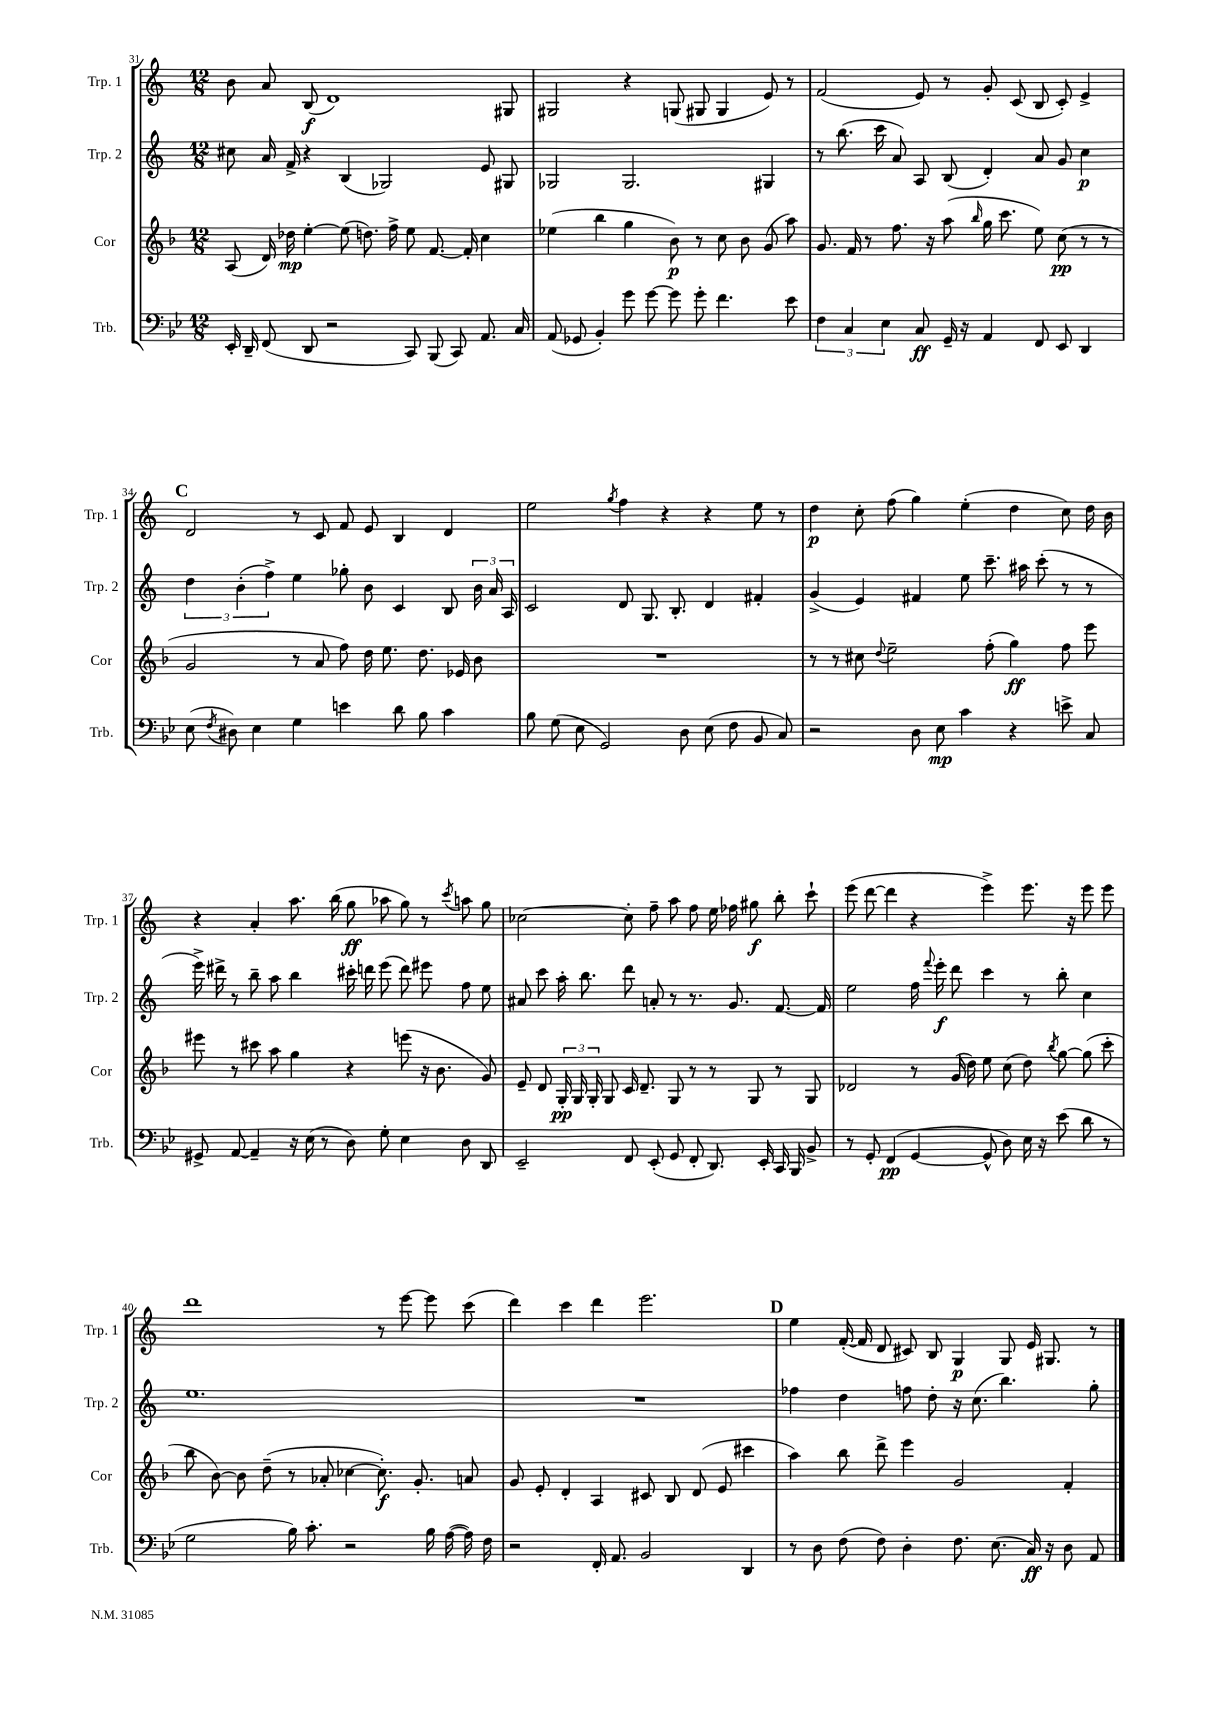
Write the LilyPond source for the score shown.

<<
\new StaffGroup <<
\new Staff = "s0" \with { instrumentName = "Trp. 1" shortInstrumentName = "Trp. 1" } {
    \clef treble \key c \major \numericTimeSignature \time 12/8
    \autoBeamOff b'8 a'8 b8\f( d'1) gis8 |
    gis2 r4 g8( gis8 gis4 e'8) r8 |
    f'2( e'8) r8 g'8-. c'8( b8 c'8-.) e'4-> |
    \mark \markup { \bold "C" } d'2 r8 c'8 f'8 e'8 b4 d'4 |
    e''2 \acciaccatura { g''8 } f''4 r4 r4 e''8 r8 |
    d''4\p c''8-. f''8( g''4) e''4-.( d''4 c''8) d''16 b'16 |
    r4 a'4-. a''8. b''16( g''8\ff aes''8 g''8) r8 \acciaccatura { c'''8 } a''8 g''8 |
    ces''2~ ces''8-. f''8-- a''8 f''8 e''16 fes''16 gis''8\f b''8-. c'''8-! |
    e'''8( d'''8~ d'''4 r4 e'''4->) e'''8. r16 e'''8 e'''8 |
    d'''1 r8 e'''8~ e'''8 c'''8( |
    d'''4) c'''4 d'''4 e'''2. |
    \mark \markup { \bold "D" } e''4 f'16~-.( f'16 d'8 cis'8) b8 g4\p g8 e'16 gis8. r8 \bar "|." |
}
\new Staff = "s1" \with { instrumentName = "Trp. 2" shortInstrumentName = "Trp. 2" } {
    \clef treble \key c \major \numericTimeSignature \time 12/8
    \autoBeamOff cis''8 a'16 f'16-> r4 b4( ges2) e'8 gis8 |
    ges2 ges2. gis4 |
    r8 b''8.( c'''16 a'8) a8 b8( d'4-.) a'8 g'8 c''4\p |
    \mark \markup { \bold "C" } \tuplet 3/2 { d''4 b'4-.( f''4->) } e''4 ges''8-. b'8 c'4 b8 \tuplet 3/2 { b'16 a'16 a16 } |
    c'2 d'8 g8. b8.-. d'4 fis'4-. |
    g'4->( e'4) fis'4 e''8 c'''8.-- ais''16 c'''8-.( r8 r8 |
    e'''16->) dis'''16-> r8 b''8-- a''8 b''4 cis'''16-. d'''16 e'''8( d'''8) eis'''8 f''8 e''8 |
    ais'8 c'''8 a''16-. b''8. d'''8 a'8-. r8 r8. g'8. f'8.~ f'16 |
    e''2 f''16 \appoggiatura { f'''8 } e'''16-.\f d'''8 c'''4 r8 b''8-. c''4 |
    e''1. |
    R1. |
    \mark \markup { \bold "D" } fes''4 d''4 f''8 d''8-. r16 c''8.( b''4.) g''8-. \bar "|." |
}
\new Staff = "s2" \with { instrumentName = "Cor" shortInstrumentName = "Cor" } {
    \clef treble \key f \major \numericTimeSignature \time 12/8
    \autoBeamOff a8( d'16) des''16\mp e''4~-. e''8( d''8.) f''16-> e''8 f'8.~ f'16-. c''4 |
    ees''4( bes''4 g''4 bes'8\p) r8 c''8 bes'8 g'8( a''8) |
    g'8. f'16 r8 f''8. r16 a''8( \grace { bes''16 } g''16 c'''8. e''8) c''8\pp( r8 r8 |
    \mark \markup { \bold "C" } g'2 r8 a'8 f''8) d''16 e''8. d''8. ees'16 bes'8 |
    R1. |
    r8 r8 cis''8 \appoggiatura { d''8 } e''2-- f''8-.( g''4\ff) f''8 e'''8 |
    eis'''8 r8 cis'''8 a''8 g''4 r4 e'''8( r16 bes'8. g'8) |
    e'8-- d'8 \tuplet 3/2 { g16-.\pp g16 g16-. } g8 c'16 d'8.-- g8 r8 r8 g8 r8 g8 |
    des'2 r8 g'16( d''16) e''8 c''8( d''8) \acciaccatura { bes''8 } g''8~ g''8( c'''8-. |
    bes''8 bes'8~) bes'8 d''8--( r8 aes'8-. ces''4~ ces''8.-.\f) g'8.-. a'8 |
    g'8 e'8-. d'4-. a4 cis'8 bes8 d'8( e'8 cis'''4 |
    \mark \markup { \bold "D" } a''4) bes''8 d'''8-> e'''4 g'2 f'4-. \bar "|." |
}
\new Staff = "s3" \with { instrumentName = "Trb." shortInstrumentName = "Trb." } {
    \clef bass \key bes \major \numericTimeSignature \time 12/8
    \autoBeamOff ees,16-. d,16-- f,8( d,8 r2 c,8) bes,,8( c,8) a,8. c16 |
    a,8( ges,8 bes,4-.) g'8 g'8~ g'8 g'8-. f'4. ees'8 |
    \tuplet 3/2 { f4 c4 ees4 } c8\ff g,16-- r16 a,4 f,8 ees,8 d,4 |
    \mark \markup { \bold "C" } ees8( \acciaccatura { f8 } dis8) ees4 g4 e'4 d'8 bes8 c'4 |
    bes8 g8( ees8 g,2) d8 ees8( f8 bes,8 c8) |
    r2 d8 ees8\mp c'4 r4 e'8-> c8 |
    gis,8-> a,8~ a,4-- r16 ees16( r8 d8) g8-. ees4 d8 d,8 |
    ees,2-- f,8 ees,8-.( g,8 f,8-. d,8.) ees,16-. c,16 bes,,16 bes,8-> |
    r8 g,8-. f,4\pp( g,4~ g,8-^ d8) ees16 r16 ees'8( d'8 r8 |
    g2 bes16) c'8.-. r2 bes16 a16~( a16) f16 |
    r2 f,16-. a,8. bes,2 d,4 |
    \mark \markup { \bold "D" } r8 d8 f8( f8) d4-. f8. ees8.( c16\ff) r16 d8 a,8 \bar "|." |
}
>>
>>
\layout { \context { \Score currentBarNumber = #31 } }
